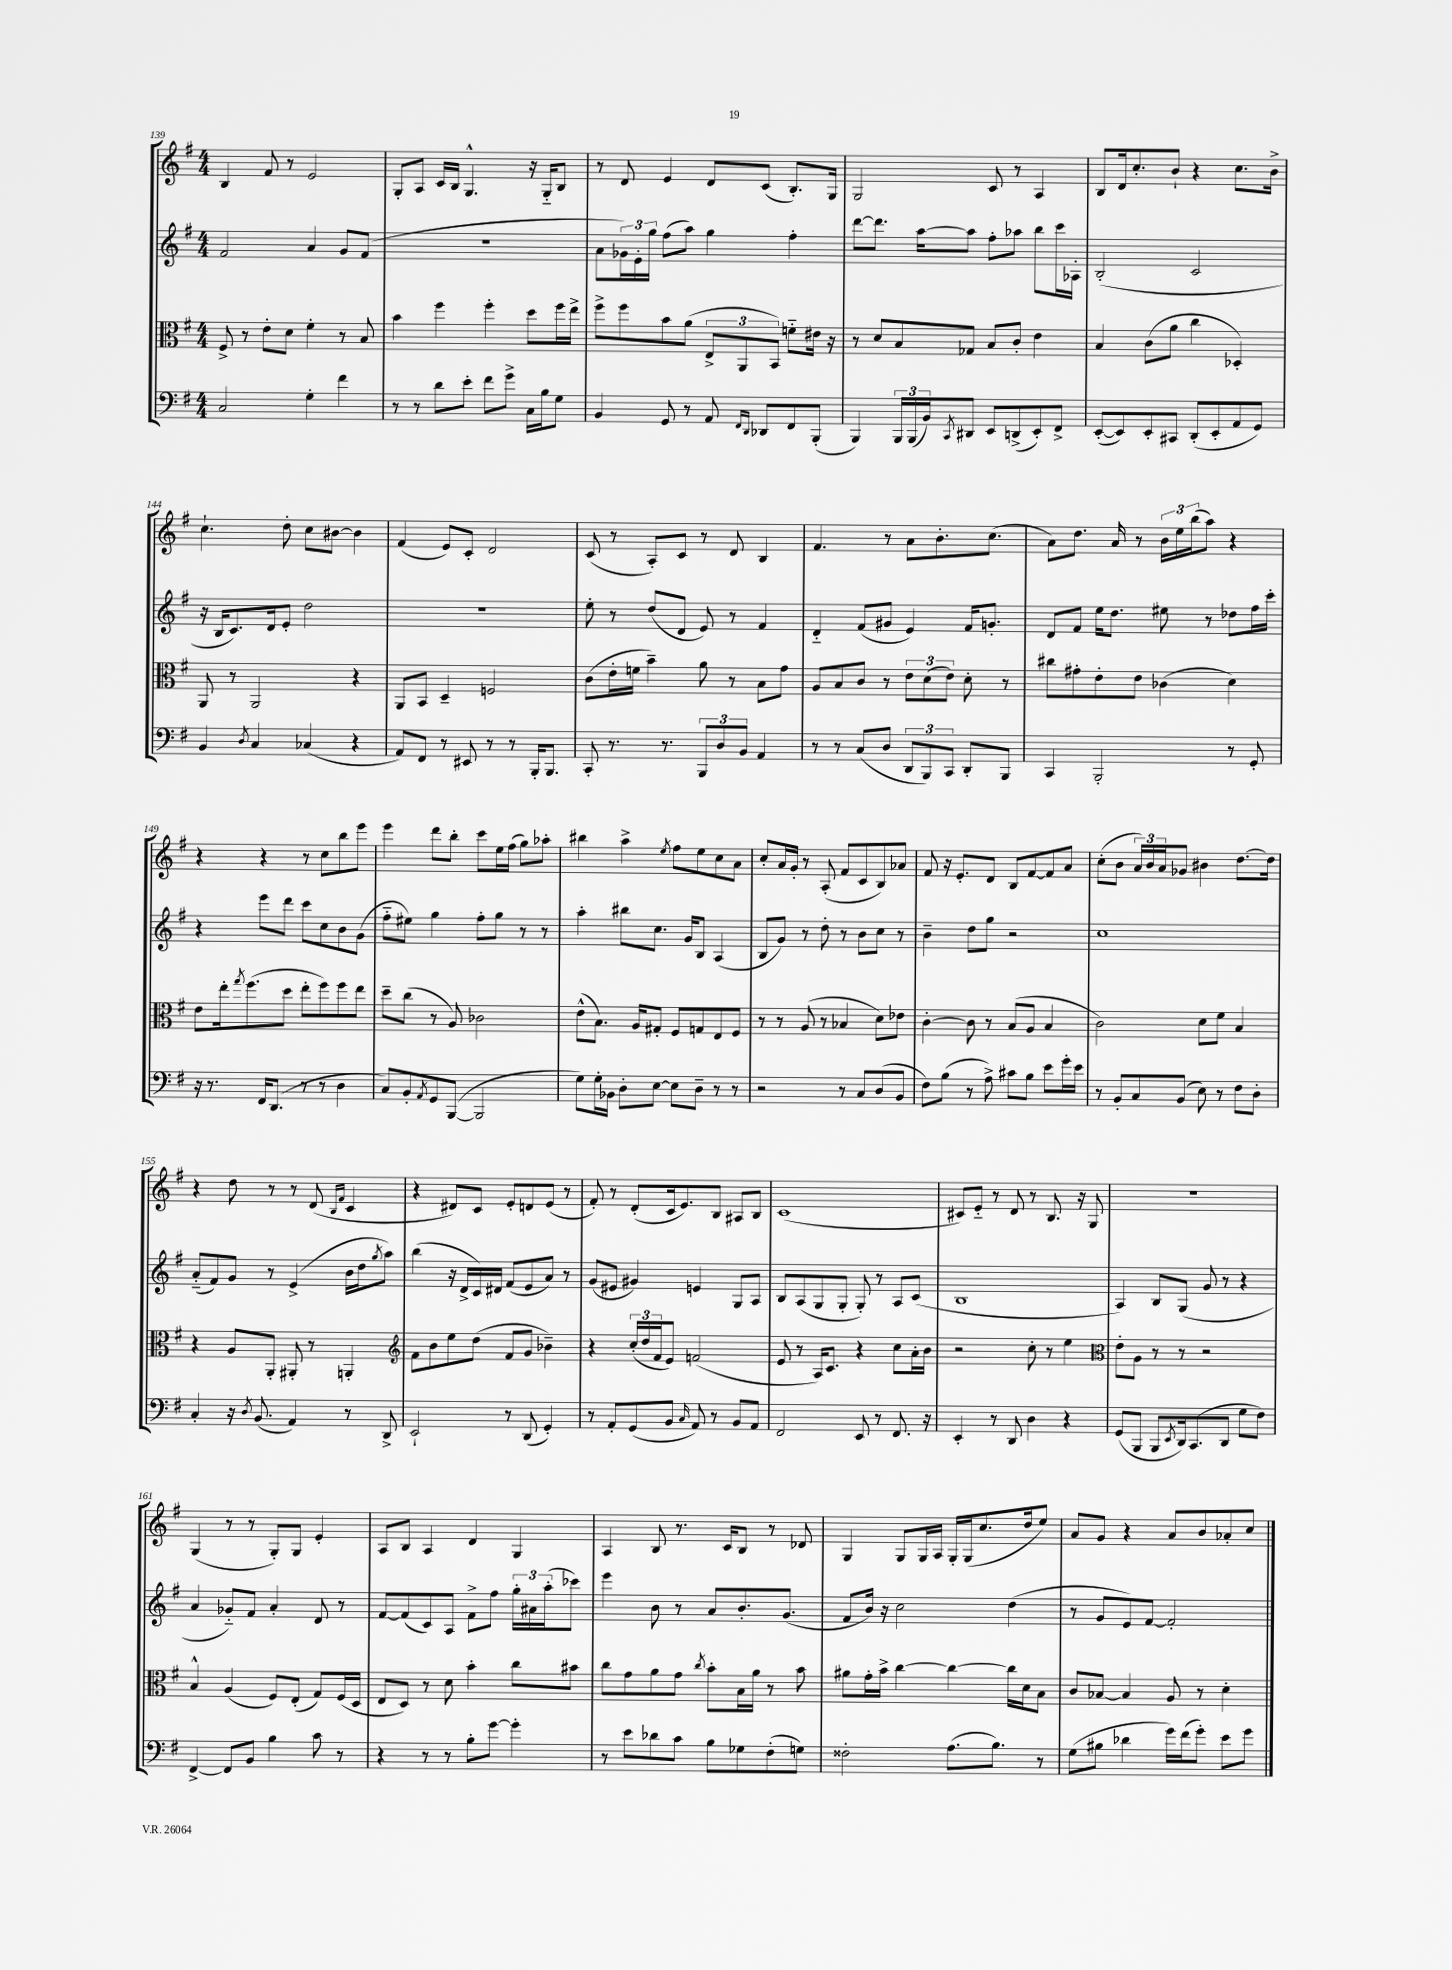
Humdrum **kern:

**kern	**kern	**kern	**kern
*staff4	*staff3	*staff2	*staff1
*clefF4	*clefC3	*clefG2	*clefG2
*k[f#]	*k[f#]	*k[f#]	*k[f#]
*M4/4	*M4/4	*M4/4	*M4/4
2C	8F#^	2f#	4B
.	8r	.	.
.	8e'	.	8f#
.	8d	.	8r
4G'	4f#'	4a	2e
4f#	8r	8g	.
.	8B	(8f#	.
=	=	=	=
8r	4b	1r	8G'
8r	.	.	8A
8d	4ff#	.	16c
.	.	.	16B
8e'	.	.	4.G^^
8f#	4ff#'	.	.
8g^	.	.	.
16C	8dd	.	16r
16B	.	.	16G'~
8G	16ff#	.	8B
.	16ee^	.	.
=	=	=	=
4BB	8ff#^	8a	8r
.	8ff#	24g-)	8d
.	.	24e'	.
.	.	24gg	.
8GG	8b	(8ff#	4e
8r	(8a	8aa)	.
8AA	12E^	4gg	8d
.	12AA	.	.
16qqFF#	.	.	.
16qqDD	.	.	.
8DD-	.	.	(8c
.	12BB)	.	.
8FF#	8f'~	4ff#'	8.B')
(8BBB'	16e#	.	.
.	16r	.	16G
=	=	=	=
4BBB)	8r	[8ddd	2G
.	8d	8.ddd]	.
24BBB	8B	.	.
(24BBB	.	.	.
.	.	[16aa	.
24BB)	.	.	.
8qCC	.	.	.
8DD#	8G-	8aa]	.
8EE	8B	8ff#'	8c
(8DD^	8c'	8aa-	8r
8EE')	4e	8bb	4A
8FF#^	.	16ccc	.
.	.	16A-'	.
=	=	=	=
([8EE'	4B	(2B'	8B
8EE])	.	.	16d
.	.	.	8.cc'
8EE'	(8c	.	.
8CC#	8a	.	8b`
(8DD'	4cc	2c	4r
8EE'	.	.	.
8AA	4D-')	.	8.cc
8GG)	.	.	.
.	.	.	16b^
=	=	=	=
4BB	8AA	16r	4.cc`
.	.	16B	.
.	8r	8.c)	.
8qD	.	.	.
4C	2AA	.	.
.	.	16d	.
.	.	8e'	8dd'
(4C-	.	2dd	8cc
.	.	.	[8b#
4r	4r	.	4b#]
=	=	=	=
8AA)	8AA	1r	(4f#
8FF#	8BB	.	.
8r	4D~	.	8e)
8EE#	.	.	8c'
8r	2F	.	2d
8r	.	.	.
16BBB'	.	.	.
8.BBB	.	.	.
=	=	=	=
8CC'	(8c	8ee'	(8c
8.r	16e'	8r	8r
.	16f	.	.
.	4b~)	(8dd	8A')
8.r	.	.	.
.	.	8d	8c
12BBB	8a	8e)	8r
12D	.	.	.
.	8r	8r	8d
12BB	.	.	.
4AA	8B	4f#	4B
.	8g	.	.
=	=	=	=
8r	8A	4d'~	4.f#
8r	8B	.	.
(8C	8c	(8f#	.
8D	8r	8g#	8r
12DD	12e	4e)	8a
12BBB)	(12d	.	.
.	.	.	8.b'
12CC	12e)	.	.
8DD'	8d'	16f#	.
.	.	8.g'	(8.cc
8BBB	8r	.	.
=	=	=	=
4CC	8cc#	8d	8a)
.	8g#'	8f#	8.dd
2BBB'	8e'	16ee	.
.	.	8.dd	16a
.	8e	.	8r
.	(4c-	8ee#	24b
.	.	.	24ee
.	.	.	(24bb
.	.	8r	8aa)
8r	4d)	8dd-	4r
8GG'	.	16ff#	.
.	.	16ccc'	.
=	=	=	=
16r	8e	4r	4r
8.r	.	.	.
.	16ee'	.	.
.	8qgg	.	.
.	(8.ff#	.	.
16FF#	.	8eee	4r
(8.DD	.	.	.
.	8dd	8ddd	.
8r	8ee'	8ccc	8r
8r	8ff#)	8cc	8cc
4D	8ff#	8b	8bb
.	8ee	(8g	8eee
=	=	=	=
8C)	8dd~	8ff#'~	4eee
8BB'	(8cc	8ee#)	.
8qAA	.	.	.
8GG	8r	4gg	8ddd
([8BBB	8A)	.	8bb'
2BBB]	2c-	8ff#'	8ccc
.	.	8gg	16ee
.	.	.	(16ff#
.	.	8r	8gg)
.	.	8r	8aa-'
=	=	=	=
8G)	(8e^^	4aa'	4bb#
16G'	8.B)	.	.
16BB-	.	.	.
8D'	.	8bb#	4aa^
.	16A	.	.
[8E	8G#'	8.cc	.
.	.	.	8qee
8E]	8F#	.	8ff#
.	.	16g	.
8D~	8G	8B	8ee
8r	8E	(4A	8cc
8r	8F#	.	8a
=	=	=	=
2r	8r	8B	8cc'
.	8r	8g)	16a
.	.	.	16g'
.	(8A	8r	8r
.	8r	8dd'	(8A'
8r	4B-	8r	8f#
8C	.	8b	8c
(8D	8d)	8cc	8B)
8BB	8e-	8r	8a-
=	=	=	=
8F#)	[4c'	4b~	8f#
(8B	.	.	16r
.	.	.	8.e'
8r	8c]	8dd	.
8A^)	8r	8gg	8d
8c#	(8B	2r	8B
8B	8A	.	[8f#
8e	4B	.	8f#]
16g'	.	.	8a
16e	.	.	.
=	=	=	=
8r	2c)	1cc	(8cc'
8BB'	.	.	8b
8C	.	.	24a)
.	.	.	24b
.	.	.	24a
(8BB	.	.	8g-
8E)	8d	.	4b#
8r	8f#	.	.
8F#	4B	.	[8.dd
8D'	.	.	.
.	.	.	16dd]
=	=	=	=
4C'	4r	(8a'~	4r
.	.	8f#)	.
16r	8A	8g	8dd
8qD	.	.	.
(8.BB	.	.	.
.	8AA'	8r	8r
4AA)	8AA#'	(4e^	8r
.	8r	.	(8d
.	.	.	16qqB
.	.	.	16qqf#
8r	4AA'	16b	4c
.	.	16dd	.
.	.	8qgg	.
8DD^	.	8aa)	.
=	=	=	=
*	*clefG2	*	*
2EE`	8f#	(4bb	4r
.	8b	.	.
.	8ee	16r	8d#)
.	.	16d^	.
.	(8dd	16c)	8c
.	.	16d#	.
8r	8f#	(8f#	8e'
(8DD	8g	8e	8d
4GG')	4b-~)	8a)	(8e
.	.	8r	8r
=	=	=	=
8r	4r	(8g	8f#')
8AA'	.	8e#	8r
(8GG	(24cc'	4g#)	(8d'
.	24dd	.	.
.	24f#	.	.
8BB	8e)	.	16c
.	.	.	8.e)
16qqC	.	.	.
8AA)	(2f	4e	.
8r	.	.	8B
8BB	.	8G	8A#
8AA	.	8A	8B
=	=	=	=
2FF#	8e	8B	(1c
.	8r	(8A	.
.	16A)	8G	.
.	8.c	.	.
.	.	8G'	.
8EE	4r	8G')	.
8r	.	8r	.
8.FF#	8cc	8A	.
.	16a'	(8c	.
16r	16b	.	.
=	=	=	=
4EE'	2r	1B	8c#)
.	.	.	8e'~
8r	.	.	8r
8DD	.	.	8d
4D	8cc'	.	8r
.	8r	.	8.B
4r	4ee	.	.
.	.	.	16r
.	.	.	8G
=	=	=	=
*	*clefC3	*	*
(8GG	8e'	4A)	1r
8BBB	8A	.	.
8BBB	8r	8B	.
8qEE	.	.	.
16DD)	8r	(8G	.
(8.CC	.	.	.
.	2r	8g	.
8DD	.	8r	.
8G	.	4r	.
8F#)	.	.	.
=	=	=	=
[4FF#^	4B^^	4a	(4G
8FF#]	(4A	8g-'~)	8r
8BB	.	8f#	8r
4B	8F#)	4a'	8G')
.	(8E'	.	8G
8c	8G)	8d	4e'
8r	(16F#	8r	.
.	16D	.	.
=	=	=	=
4r	8E	[8f#	8A
.	8D)	(8f#]	8B
8r	8r	8c)	4A
8r	8d	8A	.
8B'	4b'	8f#^	4d
[8g	.	8ff#	.
4g']	8cc	24gg'	4G
.	.	24a#	.
.	.	(24aa'	.
.	8b#	8ccc-)	.
=	=	=	=
8r	8cc	4eee	4A
8e	8g	.	.
8d-	8a	8b	8B
8c	8g	8r	8.r
.	8qcc	.	.
8B	8b'	8a	.
.	.	.	16c
8G-	16B	8.b'	8B
.	16a	.	.
(8F#'	8r	.	8r
.	.	(8.g	.
8G)	8b	.	8d-
=	=	=	=
2F##'	8a#	8f#	4G
.	16g'	16b)	.
.	16b^	16r	.
.	[4cc	2cc	8G
.	.	.	16G
.	.	.	16A
(8.A	4cc_	.	16G'
.	.	.	(16G
.	.	.	8.cc
8.B)	.	.	.
.	16cc]	(4dd	.
.	16d	.	16dd
8r	8B	.	8ee)
=	=	=	=
(8G	8c	8r	8a
8B#	[8B-	8g	8g
4d-	4B-]	8e)	4r
.	.	[8f#	.
16g)	8A	2f#']	8a
(16f#	.	.	.
8g')	8r	.	8b
8e	4d'	.	8a-'
8g	.	.	8cc
==	==	==	==
*-	*-	*-	*-
